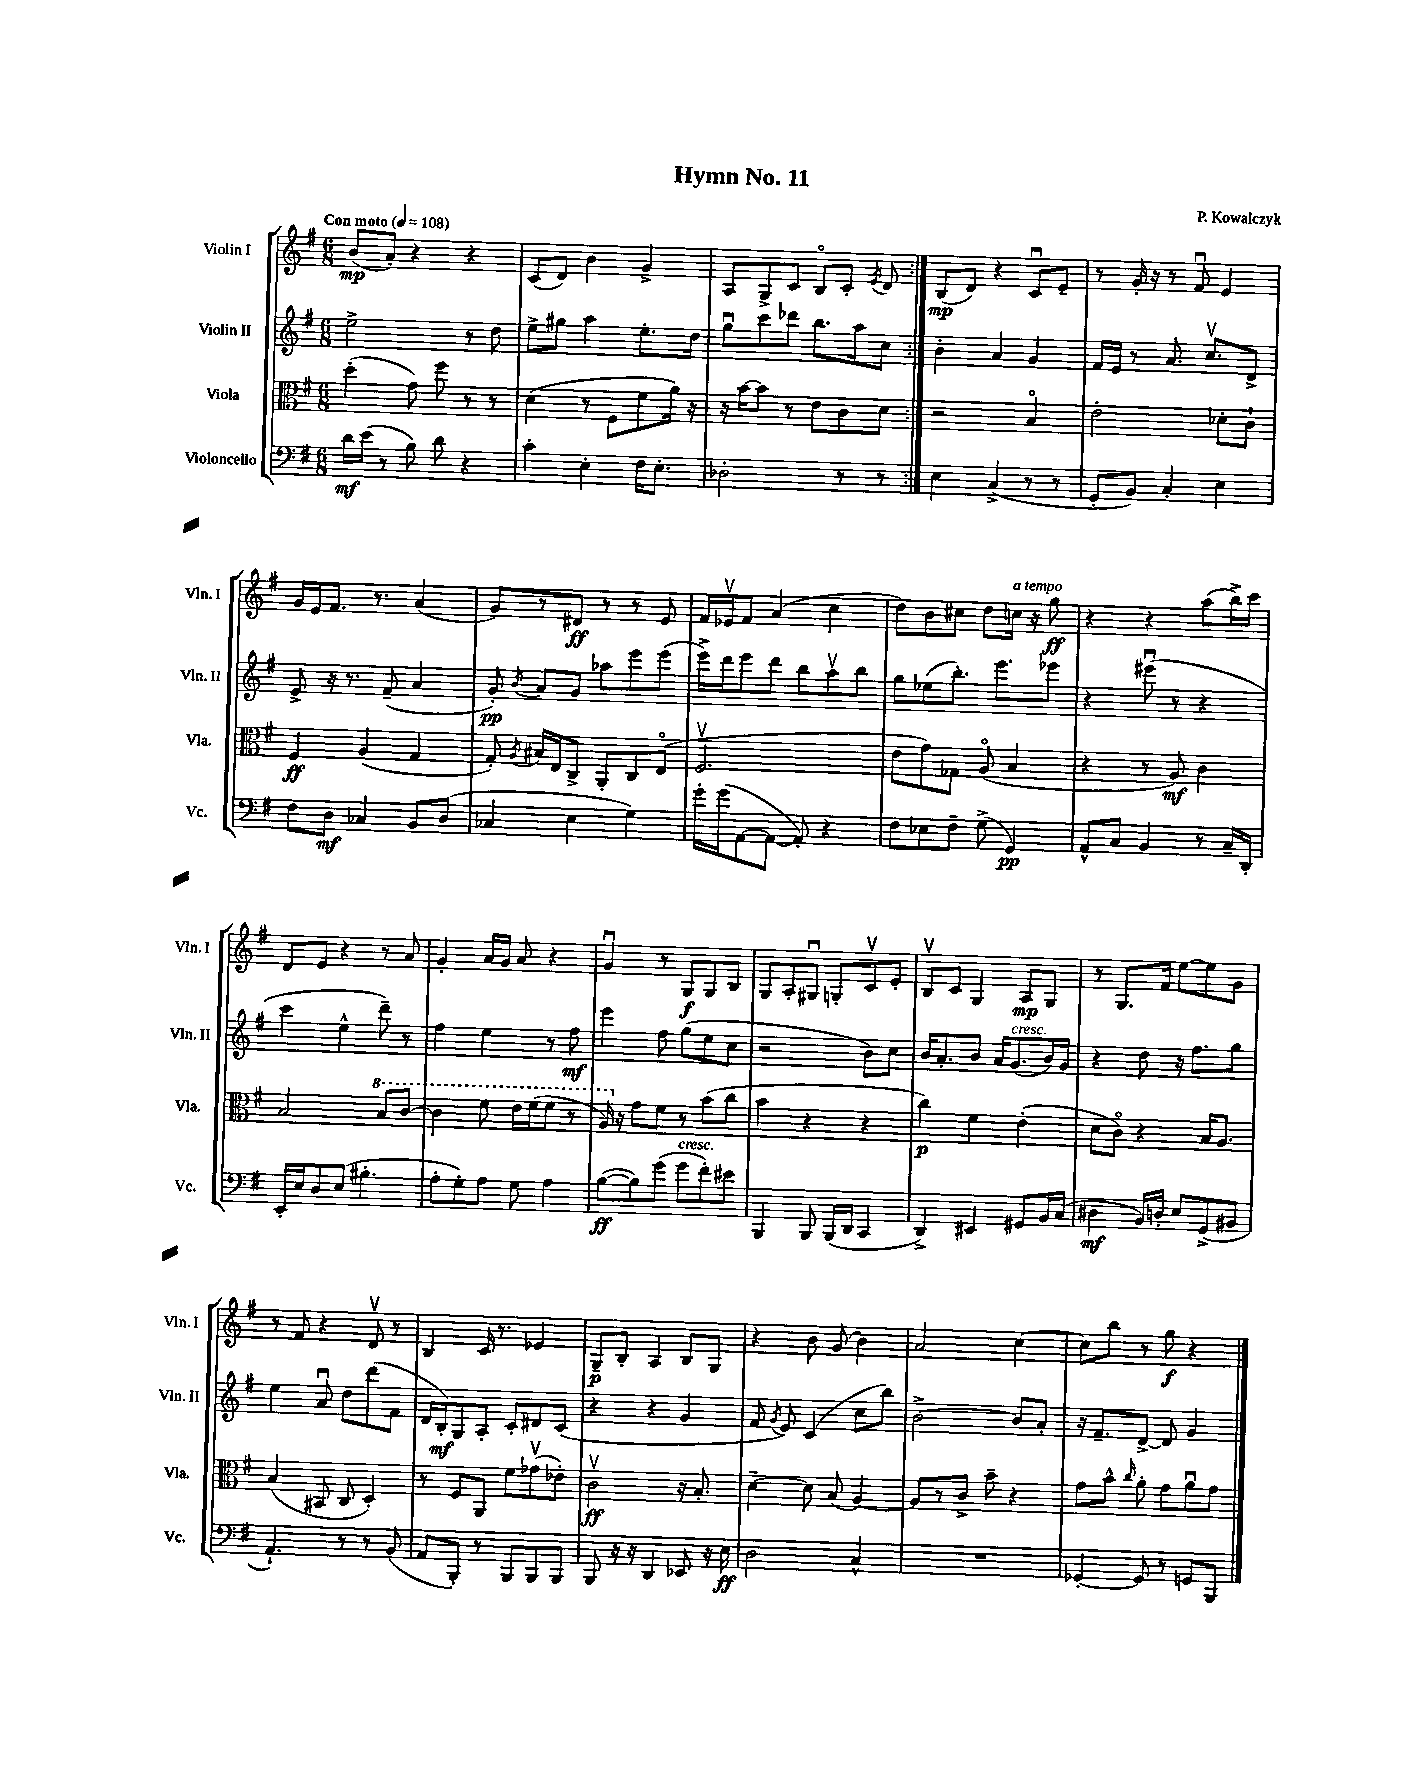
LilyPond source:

\header { title = "Hymn No. 11" composer = "P. Kowalczyk" }
<<
\new StaffGroup <<
\new Staff = "s0" \with { instrumentName = "Violin I" shortInstrumentName = "Vln. I" } {
    \clef treble \key g \major \numericTimeSignature \time 6/8 \tempo "Con moto" 4 = 108
    \autoBeamOff \repeat volta 2 { b'8[\mp( a'8]-.) r4 r4 |
    c'8[( d'8]) b'4 g'4-> |
    a8[ g8-> c'8] b8[\flageolet c'8]-. \acciaccatura { e'8 } d'8 | }
    b8[\mp( d'8]) r4 c'8[\downbow e'8]-- |
    r8 g'16-. r16 r8 fis'8\downbow e'4 |
    g'16[ e'16 fis'8.] r8. a'4( |
    g'8[) r8 dis'8]\ff r8 r8 e'8 |
    fis'16[ ees'16\upbow fis'8] a'4( c''4 |
    d''8[) b'8 cis''8] d''8[ c''16]^\markup { \italic "a tempo" } r16 g''8\ff |
    r4 r4 a''8[( b''16->) c'''16] |
    d'8[ e'8] r4 r8 a'8 |
    g'4-. a'16[ g'16] a'8 r4 |
    g'4\downbow r8 g8[\f g8 b8] |
    g8[ a8-. gis8]\downbow g8[-. c'8\upbow e'8]-. |
    b8[\upbow c'8] g4 a8[\mp g8] |
    r8 g8.[ fis'16] e''8[~ e''8 g'8] |
    r8 fis'8 r4 d'8\upbow r8 |
    b4 c'16 r8. ees'4 |
    g8[--\p b8]-. a4 b8[ g8] |
    r4 b'8 g'8( b'4) |
    a'2 c''4~ |
    c''8[ b''8] r8 g''8\f r4 \bar "|." |
}
\new Staff = "s1" \with { instrumentName = "Violin II" shortInstrumentName = "Vln. II" } {
    \clef treble \key g \major \numericTimeSignature \time 6/8
    \autoBeamOff \repeat volta 2 { e''2-> r8 d''8 |
    e''8[-> gis''8] a''4 e''8.[-. d''16] |
    g''8[\downbow c'''8 des'''8] b''8.[ a''16 c''8] | }
    b'4-. a'4 g'4 |
    fis'16[ e'16] r8 a'8. c''8.[\upbow d'8]-> |
    e'8-> r16 r8. fis'8--( a'4 |
    g'8-.\pp) \acciaccatura { b'8 } a'8[ g'8] aes''8[ e'''8 e'''8]( |
    e'''16[->) d'''16 e'''8 d'''8] b''8[ a''8\upbow b''8] |
    g''8[ ees''8( b''8.]-.) e'''8.[ ees'''8] |
    r4 eis'''8\downbow( r8 r4 |
    c'''4 e''4-^ d'''8--) r8 |
    fis''4 e''4 r8 fis''8\mf |
    e'''4 fis''8 g''8[( e''8 c''8] |
    r2 b'8[) c''8] |
    b'16[ a'8.-. b'8] a'16[ g'8.^\markup { \italic "cresc." }( b'16) g'16] |
    r4 d''8 r16 fis''8.[ g''8] |
    e''4 a'8\downbow d''8[ d'''8( fis'8] |
    d'16[ b16-.\mf) g8 a8]-. c'8[-. dis'8 c'8]( |
    r4 r4 g'4 |
    fis'8 \acciaccatura { g'8 } e'8) c'4( c''8[ b''8]) |
    b'2~-> b'8[ a'8]-. |
    r16 fis'8.[-- d'8]~-> d'8 g'4 \bar "|." |
}
\new Staff = "s2" \with { instrumentName = "Viola" shortInstrumentName = "Vla." } {
    \clef alto \key g \major \numericTimeSignature \time 6/8
    \autoBeamOff \repeat volta 2 { d''4-.( g'8) fis''8 r8 r8 |
    d'4( r8 fis8[ fis'8 a'16]) r16 |
    r16 b'16[~ b'8] r8 e'8[ c'8 d'8] | }
    r2 b4\flageolet |
    e'2-. des'8[-. c'8]-! |
    fis4\ff a4( g4 |
    g8-.) \acciaccatura { a8 } bis16[ e16 c8]-> a,8[-. c8 e8]\flageolet( |
    fis2.\upbow |
    e'8[ g'8) ges8] a8\flageolet( b4 |
    r4 r8 a8\mf) c'4 |
    b2 \ottava #1 b'8[ c''8]~ |
    c''4 fis''8 e''16[ fis''16( fis''8] r8 |
    a'16) \ottava #0 r16 g'8[ fis'8] r8 b'8[( c''8] |
    b'4 r4 r4 |
    c''4\p) fis'4 e'4-.( |
    d'8[ c'8]\flageolet) r4 b16[ a8.] |
    b4( bis,8 c8 d4-.) |
    r8 fis8[ a,8] fis'8[ ges'8\upbow( ees'8]-.) |
    c'2\upbow\ff r16 b8.-. |
    d'4~-- d'8 b8( a4~) |
    a8[ r8 c'8]-> b'8-- r4 |
    g'8[ b'8]-^ \grace { c''16 } a'8-. g'8[ a'8\downbow g'8] \bar "|." |
}
\new Staff = "s3" \with { instrumentName = "Violoncello" shortInstrumentName = "Vc." } {
    \clef bass \key g \major \numericTimeSignature \time 6/8
    \autoBeamOff \repeat volta 2 { d'16[\mf e'16]( r8 b8) d'8 r4 |
    c'4-. e4-. fis16[ e8.]-. |
    des2-. r8 r8 | }
    e4 c4->( r8 r8 |
    g,8[-. b,8]) c4-. e4 |
    fis8[ d8]\mf ces4 b,8[ d8]( |
    ces4 e4 g4) |
    g'16[-. g'16( a,8~ a,8]~ a,8-.) r4 |
    fis8[ ees8 fis8]-- g8->( g,4\pp) |
    a,8[-^ c8] b,4 r8 c16[-- d,16]-. |
    e,16[-. e16 d8 e8]( bis4.-. |
    a8[-. g8-.) a8] g8 a4 |
    b8[~\ff( b8) g'8]( g'8[^\markup { \italic "cresc." } fis'8-.) eis'8] |
    b,,4 b,,8 b,,16[( d,16] c,4 |
    d,4->) eis,4 gis,8[ b,16 c16]( |
    dis4\mf b,16[) d16]-. e8[ g,8->( bis,8] |
    a,4.-!) r8 r8 b,8( |
    a,8[ b,,8]-.) r8 b,,8[ b,,8 b,,8] |
    b,,8 r16 r16 d,4 ees,8 r16 e16\ff |
    d2 c4-^ |
    R2. |
    ges,4~-. ges,8 r8 g,8[ b,,8] \bar "|." |
}
>>
>>
\layout { \context { \Score \remove "Bar_number_engraver" } }
